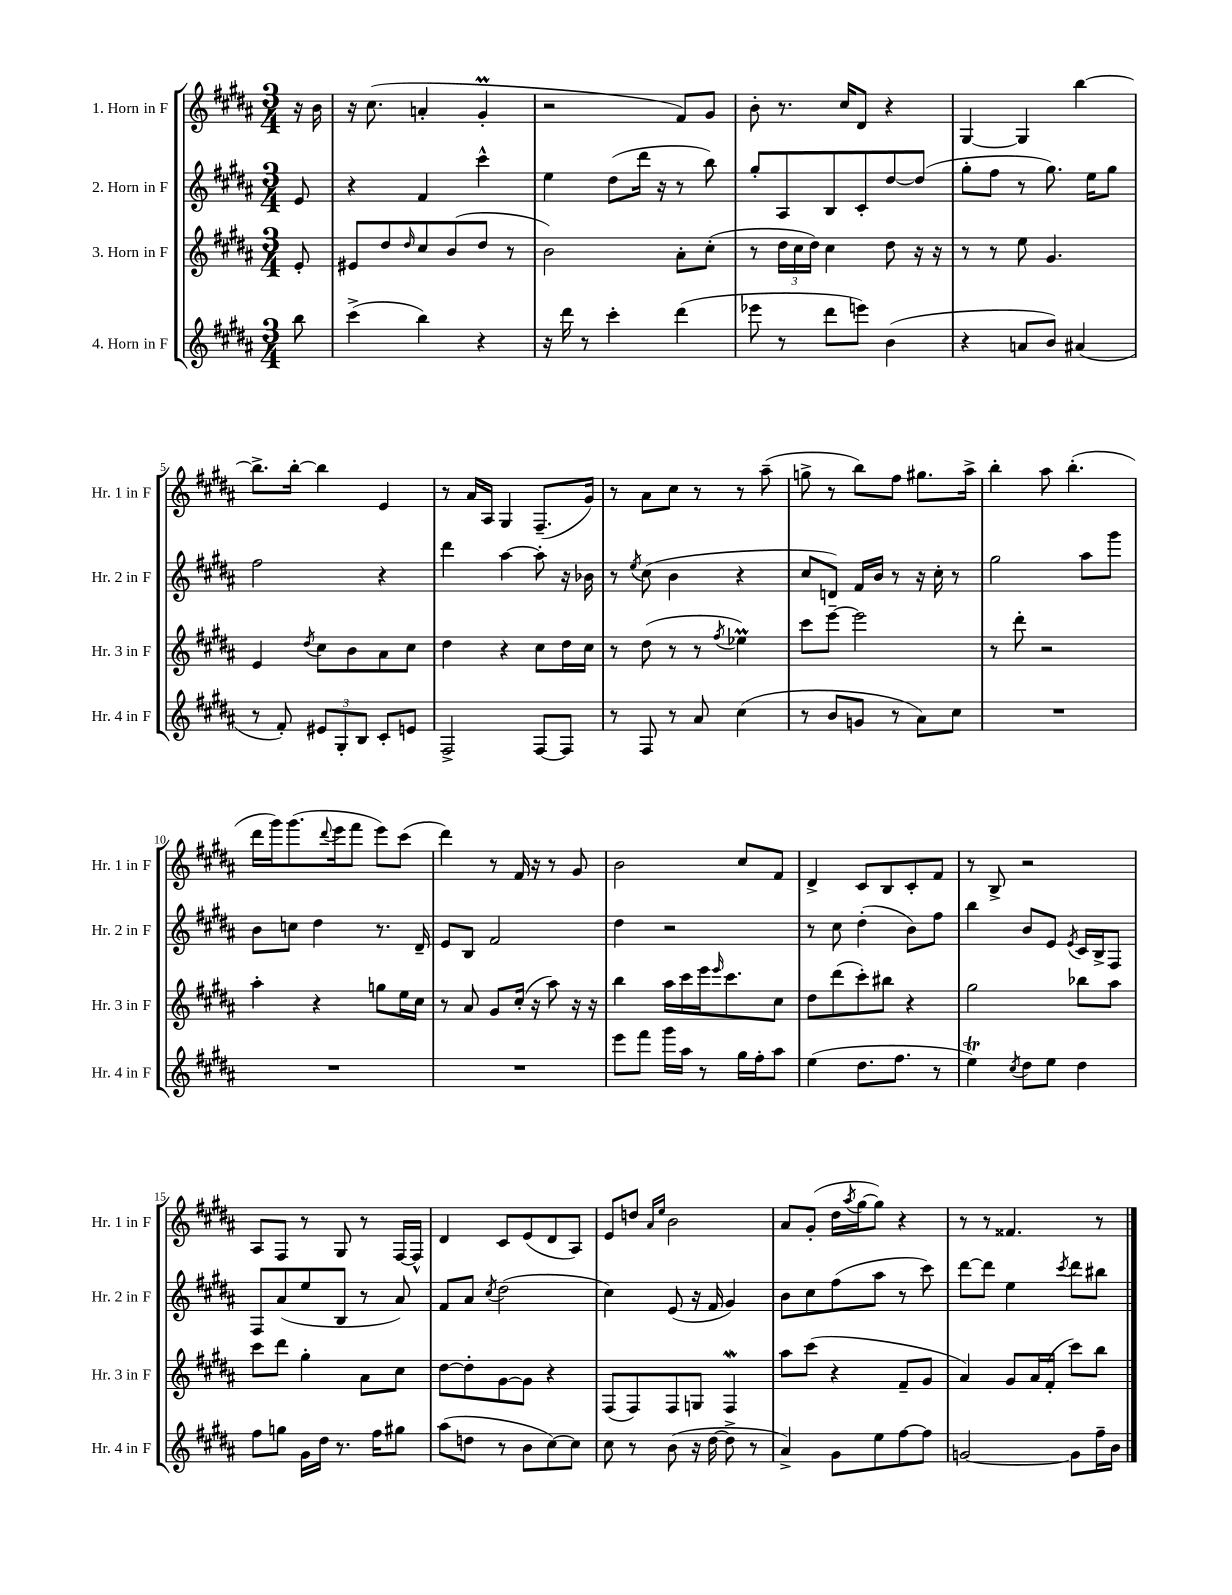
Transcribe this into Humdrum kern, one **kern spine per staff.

**kern	**kern	**kern	**kern
*part4	*part3	*part2	*part1
*staff4	*staff3	*staff2	*staff1
*I"4. Horn in F	*I"3. Horn in F	*I"2. Horn in F	*I"1. Horn in F
*I'Hr. 4 in F	*I'Hr. 3 in F	*I'Hr. 2 in F	*I'Hr. 1 in F
*clefG2	*clefG2	*clefG2	*clefG2
*k[f#c#g#d#a#]	*k[f#c#g#d#a#]	*k[f#c#g#d#a#]	*k[f#c#g#d#a#]
*M3/4	*M3/4	*M3/4	*M3/4
=	=	=	=
8bb\	8e'/	8e/	16r
.	.	.	16b\
=1	=1	=1	=1
(4ccc#^\	8e#X/L	4r	16r
.	.	.	(8.cc#\
.	8dd#/	.	.
.	16qqdd#/	.	.
4bb\)	8cc#/	4f#/	4an'/
.	(8b/	.	.
4r	8dd#/J	4ccc#^^\	4g#M'/
.	8r	.	.
=2	=2	=2	=2
16r	2b\)	4ee\	2r
16ddd#\	.	.	.
8r	.	.	.
4ccc#'\	.	(8dd#\L	.
.	.	16ddd#\Jk	.
.	.	16r	.
(4ddd#\	8a#'\L	8r	8f#/L)
.	(8cc#'\J	8bb\)	8g#/J
=3	=3	=3	=3
8eee-X\	8r	8gg#'/L	8b'\
8r	24dd#\LL	8A#/	8.r
.	24cc#\	.	.
.	24dd#\JJ)	.	.
8ddd#\L	4cc#\	8B/	.
.	.	.	16cc#/KL
8eeen\J)	.	8c#'/	8d#/J
(4b\	8dd#\	[8dd#/	4r
.	16r	(8dd#/J]	.
.	16r	.	.
=4	=4	=4	=4
4r	8r	8gg#'\L	[4G#/
.	8r	8ff#\J	.
8an/L	8ee\	8r	4G#/]
8b/J)	4.g#/	8.gg#\)	.
(4a#X/	.	.	[4bb\
.	.	16ee\KL	.
.	.	8gg#\J	.
!!LO:LB:g=z
=5	=5	=5	=5
8r	4e/	2ff#\	8.bb^\L]
8f#'/)	.	.	.
.	.	.	[16bb'\Jk
.	8qdd#/	.	.
12e#X/L	8cc#\L	.	4bb\]
12G#'/	.	.	.
.	8b\	.	.
12B/J	.	.	.
8c#'/L	8a#\	4r	4e/
8en/J	8cc#\J	.	.
=6	=6	=6	=6
2F#^/	4dd#\	4ddd#\	8r
.	.	.	16a#/LL
.	.	.	16A#/JJ
.	4r	[4aa#\	4G#/
[8F#/L	8cc#\L	8aa#'\]	(8.F#~/L
8F#/J]	16dd#\L	16r	.
.	16cc#\JJ	16b-X\	16g#/Jk)
=7	=7	=7	=7
8r	8r	8r	8r
.	.	8qee/	.
8F#/	(8dd#\	(8cc#\	8a#\L
8r	8r	4b\	8cc#\J
8a#/	8r	.	8r
.	8qff#/	.	.
(4cc#\	4ee-XM\)	4r	8r
.	.	.	(8aa#~\
=8	=8	=8	=8
8r	8ccc#\L	8cc#/L	8ggn^\
8b/L	[8eee~\J	8dn/J)	8r
8gn/J	2eee\]	16f#/LL	8bb\L)
.	.	16b/JJ	.
8r	.	8r	8ff#\J
8a#\L)	.	16r	8.gg#X\L
.	.	16cc#'\	.
8cc#\J	.	8r	.
.	.	.	16aa#^\Jk
=9	=9	=9	=9
2.r	8r	2gg#\	4bb'\
.	8ddd#'\	.	.
.	2r	.	8aa#\
.	.	.	(4.bb'\
.	.	8aa#\L	.
.	.	8ggg#\J	.
!!LO:LB:g=z
=10	=10	=10	=10
2.r	4aa#'\	8b\L	16ddd#\LL
.	.	.	16ggg#\J)
.	.	8ccn\J	(8.ggg#\
.	4r	4dd#\	.
.	.	.	8qqddd#/
.	.	.	16eee\k
.	.	.	8fff#\J
.	8ggn\L	8.r	8eee\L)
.	16ee\L	.	(8ccc#\J
.	16cc#\JJ	16d#~/	.
=11	=11	=11	=11
2.r	8r	8e/L	4ddd#\)
.	8a#/	8B/J	.
.	8g#/L	2f#/	8r
.	(16cc#'/Jk	.	16f#/
.	16r	.	16r
.	8aa#\)	.	8r
.	16r	.	8g#/
.	16r	.	.
=12	=12	=12	=12
8eee\L	4bb\	4dd#\	2b\
8fff#\J	.	.	.
16ggg#\LL	16aa#\LL	2r	.
16aa#\JJ	16ccc#\	.	.
8r	16eee\J	.	.
.	16qqeee/	.	.
.	8.ccc#\	.	.
16gg#\LL	.	.	8cc#/L
16ff#'\J	.	.	.
8aa#\J	8cc#\J	.	8f#/J
=13	=13	=13	=13
(4ee\	8dd#\L	8r	4d#^/
.	(8ddd#\	8cc#\	.
8.dd#\L	8ccc#'\)	(4dd#'\	8c#/L
.	8bb#X\J	.	8B/
8.ff#\J	.	.	.
.	4r	8b\L)	8c#'/
8r	.	8ff#\J	8f#/J
=14	=14	=14	=14
4eeT\)	2gg#\	4bb\	8r
.	.	.	8B^/
8qcc#/	.	.	.
8dd#\L	.	8b/L	2r
8ee\J	.	8e/J	.
.	.	8qe/	.
4dd#\	8bb-X\L	16c#/LL	.
.	.	16B^/J	.
.	8aa#\J	8F#/J	.
!!LO:LB:g=z
=15	=15	=15	=15
8ff#\L	8ccc#\L	8F#/L	8A#/L
8ggn\J	8ddd#\J	(8a#/	8F#/J
16g#\LL	4gg#'\	8ee/	8r
16dd#\JJ	.	.	.
8.r	.	8B/J	8G#/
.	8a#\L	8r	8r
16ff#\KL	.	.	.
8gg#X\J	8cc#\J	8a#/)	[16F#/LL
.	.	.	16F#^^/JJ]
=16	=16	=16	=16
(8aa#\L	[8dd#\L	8f#/L	4d#/
8ddn\J	8dd#'\]	8a#/J	.
.	.	8qcc#/	.
8r	[8g#\	(2dd#\	8c#/L
8b\L	8g#\J]	.	(8e/
[8cc#\)	4r	.	8d#/
8cc#\J]	.	.	8A#/J)
=17	=17	=17	=17
8cc#\	(8F#/L	4cc#\)	8e/L
8r	8F#/)	.	8ddn/J
.	.	.	16qqa#/LL
.	.	.	16qqee/JJ
(8b\	8F#/	(8e/	2b\
16r	8Gn/J	16r	.
[16dd#\	.	16f#/	.
8dd#^\]	4F#W/	4g#/)	.
8r	.	.	.
=18	=18	=18	=18
4a#^/)	8aa#\L	8b\L	8a#/L
.	(8ccc#\J	8cc#\	(8g#'/J
8g#\L	4r	(8ff#\	16dd#\LL
.	.	.	8qaa#/
.	.	.	[16gg#\J
8ee\	.	8aa#\J	8gg#\J])
[8ff#\	8f#~/L	8r	4r
8ff#\J]	8g#/J	8ccc#\)	.
=19	=19	=19	=19
[2gn/	4a#/)	[8ddd#\L	8r
.	.	8ddd#\J]	8r
.	8g#/L	4ee\	4.f##X/
.	16a#/L	.	.
.	(16f#'/JJ	.	.
.	.	8qccc#/	.
8g\L]	8ccc#\L)	8ddd#\L	.
16ff#~\L	8bb\J	8bb#X\J	8r
16b\JJ	.	.	.
==	==	==	==
*-	*-	*-	*-
